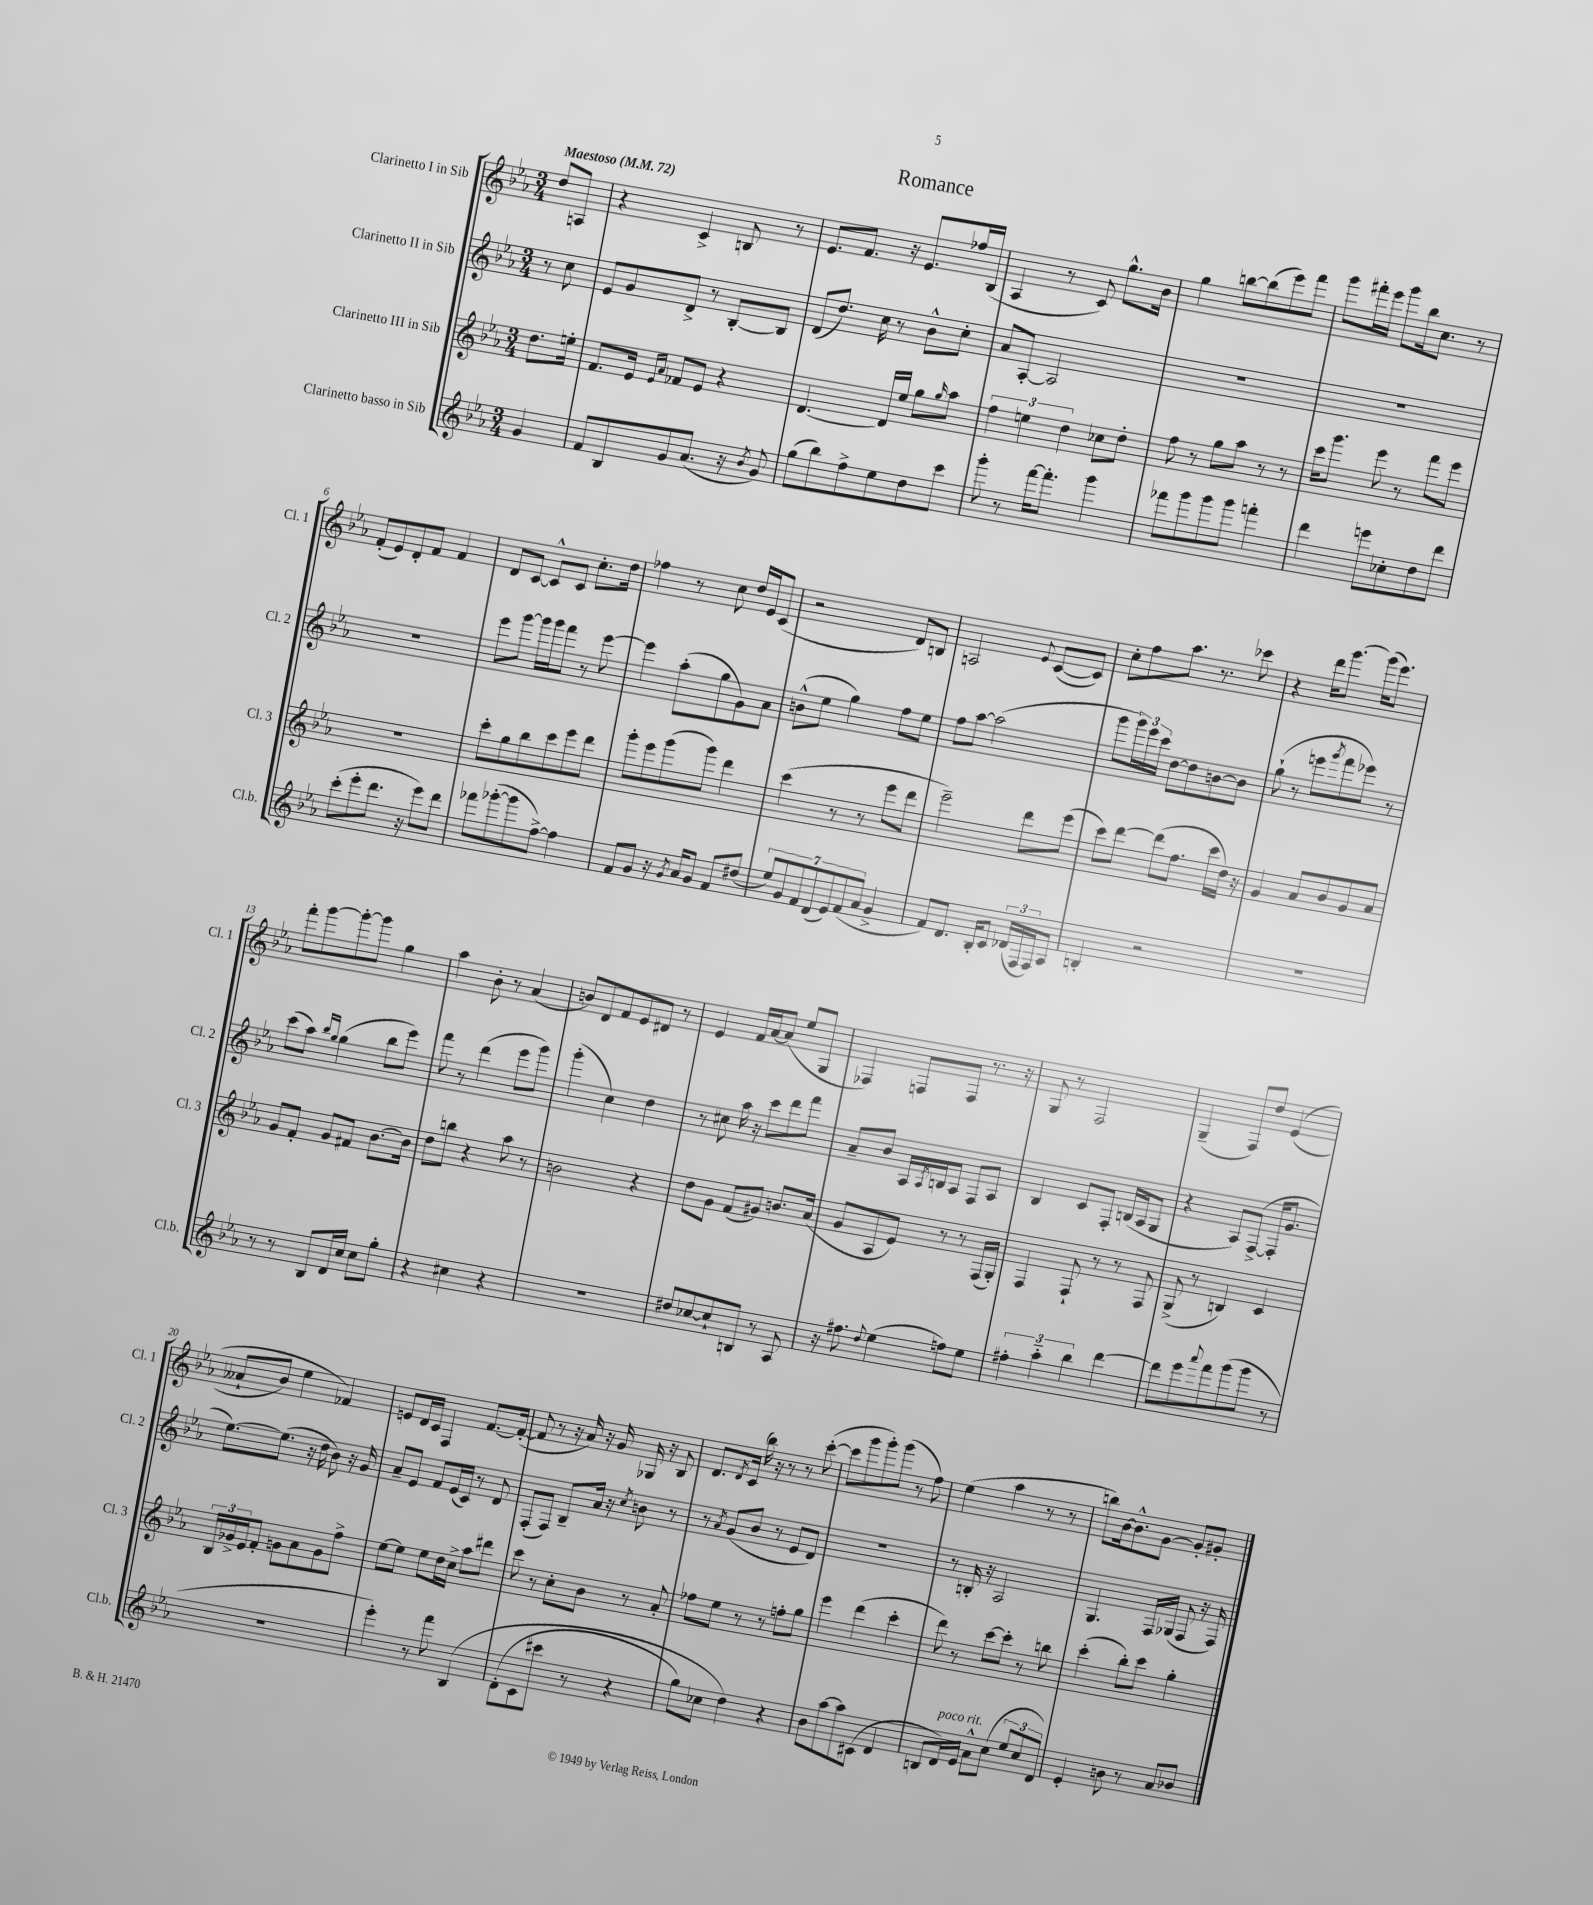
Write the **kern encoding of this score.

**kern	**kern	**kern	**kern
*staff4	*staff3	*staff2	*staff1
*clefG2	*clefG2	*clefG2	*clefG2
*k[b-e-a-]	*k[b-e-a-]	*k[b-e-a-]	*k[b-e-a-]
*M3/4	*M3/4	*M3/4	*M3/4
*MM72	*MM72	*MM72	*MM72
4g	8.dd	8r	8dd
.	.	8cc	8A
.	16ee'	.	.
=	=	=	=
8f	8.f	8e-	4r
8B-	.	8g	.
.	16e-	.	.
.	16qqe-	.	.
.	16qqa-	.	.
8g	8f-	8d^	4c^
(8.a-	8e-	8r	.
.	4r	[8B-'	8B
16r	.	.	.
8qb-	.	.	.
8g)	.	8B-]	8r
=	=	=	=
(8gg	[4.d	(8d	8.e-
8bb-)	.	8.dd)	.
.	.	.	8.f
8ff^	.	.	.
.	.	16cc	.
8ee-	16d]	8r	16r
.	16ee-	.	8.e-
8dd	8gg	8b-^^	.
.	16qqgg	.	.
8ccc	8aa-	8cc'	16ff-
.	.	.	(16B-
=	=	=	=
8ggg'	6ff	8a-	4A-
8r	.	[8A-'	.
.	6ee	.	.
[16fff	.	2A-]	8r
8.fff']	.	.	.
.	6dd	.	.
.	.	.	8c)
4ggg	8cc-	.	8.gg^^
.	8dd'	.	.
.	.	.	16b-
=	=	=	=
8fff-	8ff	2.r	4gg
8ggg	8r	.	.
8ggg	8gg	.	[8bb
8ggg	8aa-	.	(8bb]
4fff'	8r	.	8eee-)
.	8r	.	8fff
=	=	=	=
4ddd	16ccc	2.r	8ggg
.	8.ggg	.	.
.	.	.	16fff#'
.	.	.	16eee-
8eee	8eee-	.	8ggg
8cc-'	8r	.	16bb-
.	.	.	8.cc
8dd	8fff	.	.
8ddd	8eee-	.	8r
=	=	=	=
(8ccc'	2.r	2.r	(8f'
8eee-'	.	.	8e-)
8.ddd	.	.	8d'
.	.	.	8f
16r	.	.	.
8eee-)	.	.	4f
8ddd	.	.	.
=	=	=	=
8fff-	8ccc'	8eee-	8d
([8ggg-'	8gg	[8ggg	[8c
8ggg-]	8bb-	16ggg]	8c^^]
.	.	16ggg	.
[8ff^)	8ccc	8fff	8c
4ff]	8eee-	8r	8.cc'
.	8ddd	[8eee-	.
.	.	.	16dd
=	=	=	=
8f	8ggg'	4eee-]	4ff-
8g	8eee-	.	.
16r	(8ggg	(8aa-'	8r
8qg	.	.	.
16a-	.	.	.
8g	8ggg)	8gg	8cc
8f	4ddd	8g)	16dd
.	.	.	16e-
(8dd#	.	8a-	(8c
=	=	=	=
14ee-)	(4ccc	(8b^^	2r
14g	.	.	.
.	.	8ee-	.
14f	.	.	.
(14d	.	.	.
.	8r	4gg)	.
14e-)	.	.	.
(14f	.	.	.
.	8r	.	.
14a-	.	.	.
4g^	8eee-	8ff	8d)
.	8ddd	8ee-	8B
=	=	=	=
8f)	2eee-~)	8ff	2A
8.d	.	[8aa-	.
.	.	(2aa-]	.
16B-'	.	.	.
8c	.	.	.
.	.	.	8qqe-
(24d-	8ddd	.	([8c
24F	.	.	.
24F)	.	.	.
8A-	(8eee-	.	8c])
=	=	=	=
4B'	8ccc)	8ggg	8cc'
.	[8ddd	24ggg)	8ff
.	.	24eee-	.
.	.	24ccc	.
2r	(8ddd]	[8dd	8.aa-
.	8.ff	8dd]	.
.	.	.	8.r
.	.	[8b	.
.	16ccc	.	.
.	16dd)	8b]	8ccc-
.	16r	.	.
=	=	=	=
2.r	4g	(8gg`	4r
.	.	8r	.
.	8a-	8eee	16ddd
.	.	.	[8.ggg
.	.	8qggg	.
.	8b-	8fff	.
.	8g	8eee-)	(16ggg]
.	.	.	8.eee-)
.	8a-	8r	.
=	=	=	=
8r	8g	(8ccc	8fff'
8r	8f'	8aa-)	[8ggg
.	.	16qqbb-	.
.	.	16qqgg	.
8B-	8g	(4gg	8ggg'_
16d	8f#	.	8ggg]
16cc	.	.	.
8cc	[8.b-	8bb-	4gg
8gg'	.	8eee-)	.
.	16b-]	.	.
=	=	=	=
4r	8dd	8fff	4aa-
.	8bb	8r	.
4cc#	4r	(4ddd	8b-'
.	.	.	8r
4r	8aa-	8eee-	(4a-
.	8r	8ggg)	.
=	=	=	=
2.r	2b	(4ggg'	8b)
.	.	.	8d
.	.	4cc)	8f
.	.	.	8e-
.	4r	4dd	8d#
.	.	.	8r
=	=	=	=
8dd#	8dd	8r	4e-
[8cc-	8g	8cc#	.
8cc-`]	(8f	16aa-	16f
.	.	16r	[16a-
8B	8g#)	8ccc	(8a-]
8r	8.b	8ddd	8ee-
8A-	.	8fff	8G
.	(16a-	.	.
=	=	=	=
16r	8g	8a-~	4F-)
8.ff#	.	.	.
.	8A-	8b-	.
8qqdd	.	.	.
(4ee-	8e-)	16A-	8F
.	.	8qA-	.
.	.	16B	.
.	8r	8A-	8F
8ff)	8r	8F	8.r
8ee-	(16F	8A-	.
.	16G')	.	16r
=	=	=	=
6ff#'	4F	4B-	8G
.	.	.	8r
6aa-'~	.	.	.
.	8F`	8c	2F
6bb-	.	.	.
.	8r	8F'	.
[4ddd	8r	(16B	.
.	.	16A-	.
.	8F	8G	.
=	=	=	=
8ddd]	(8G^	4r	(4G~
8eee-	8r	.	.
8qqaaa-	.	.	.
8fff	4B)	8A-)	8F)
(8ggg	.	([8F^	8dd
8ggg	4c	16F']	&((4e-
.	.	8.g	.
8r	.	.	.
=	=	=	=
2.r	24B-	[8.ee-)	8a--`
.	24g-^	.	.
.	24e-	.	.
.	8f'	.	8b-)
.	.	(8.ee-]	.
.	8g	.	4ee-
.	8a-	16r	.
.	.	16dd	.
.	8g	8b-)	4f-&)
.	8ff^	16r	.
.	.	16g	.
=	=	=	=
4eee-')	[8ee-	8a-~	8e
.	8ee-]	8e-	16d
.	.	.	16c
8r	8ee-	8f	4F
8fff	16dd	(16e-	.
.	16cc^	16c)	.
&(4B-	8aa-	8r	[8.f
.	8ddd#	8d	.
.	.	.	(16f'_
=	=	=	=
(8d'	8ccc	(8F'	8f]
8c	8r	8F)	8r
8ccc#	8cc'	8B-~	16r
.	.	.	16a-)
8r	8b-	16a-	16r
.	.	16r	16g
.	.	8qcc	.
4r	8r	8b	16G-
.	.	.	16r
.	8a-'	8r	8B-
=	=	=	=
8gg)	8ff-	8r	8.d
.	.	8qa-	.
8cc-	8ee-	(8g	.
.	.	.	8qd
.	.	.	(16c
4dd&)	8r	8b-	16bb-)
.	.	.	16r
.	8r	8r	8r
4r	8ff'	8e-	8r
.	8gg	8d)	([8ccc'
=	=	=	=
8b-	4eee-	2.r	8ccc]
[8aa-	.	.	8ggg
8aa-]	(4ddd	.	8ggg')
(8c#	.	.	(8ggg
4d	4ccc'	.	8r
.	.	.	8ff)
=	=	=	=
8B	8ddd)	8r	(4ee-
16d)	8r	16B'	.
16e-	.	16r	.
8a-^^	[8ccc	2A-	4aa-
(8cc	8ccc']	.	.
12ee-	8r	.	8r
12cc	.	.	.
.	8bb	.	8r
12d)	.	.	.
=	=	=	=
4e-'	(4ccc'	4.G	8bb)
.	.	.	[16b-
.	.	.	8.b-^^]
8b	8bb-')	.	.
8r	8ccc	16F	[8g
.	.	(16G-	.
8a-	4gg'	8F	8g']
8b-	.	16r	8g#'
.	.	16F)	.
==	==	==	==
*-	*-	*-	*-
